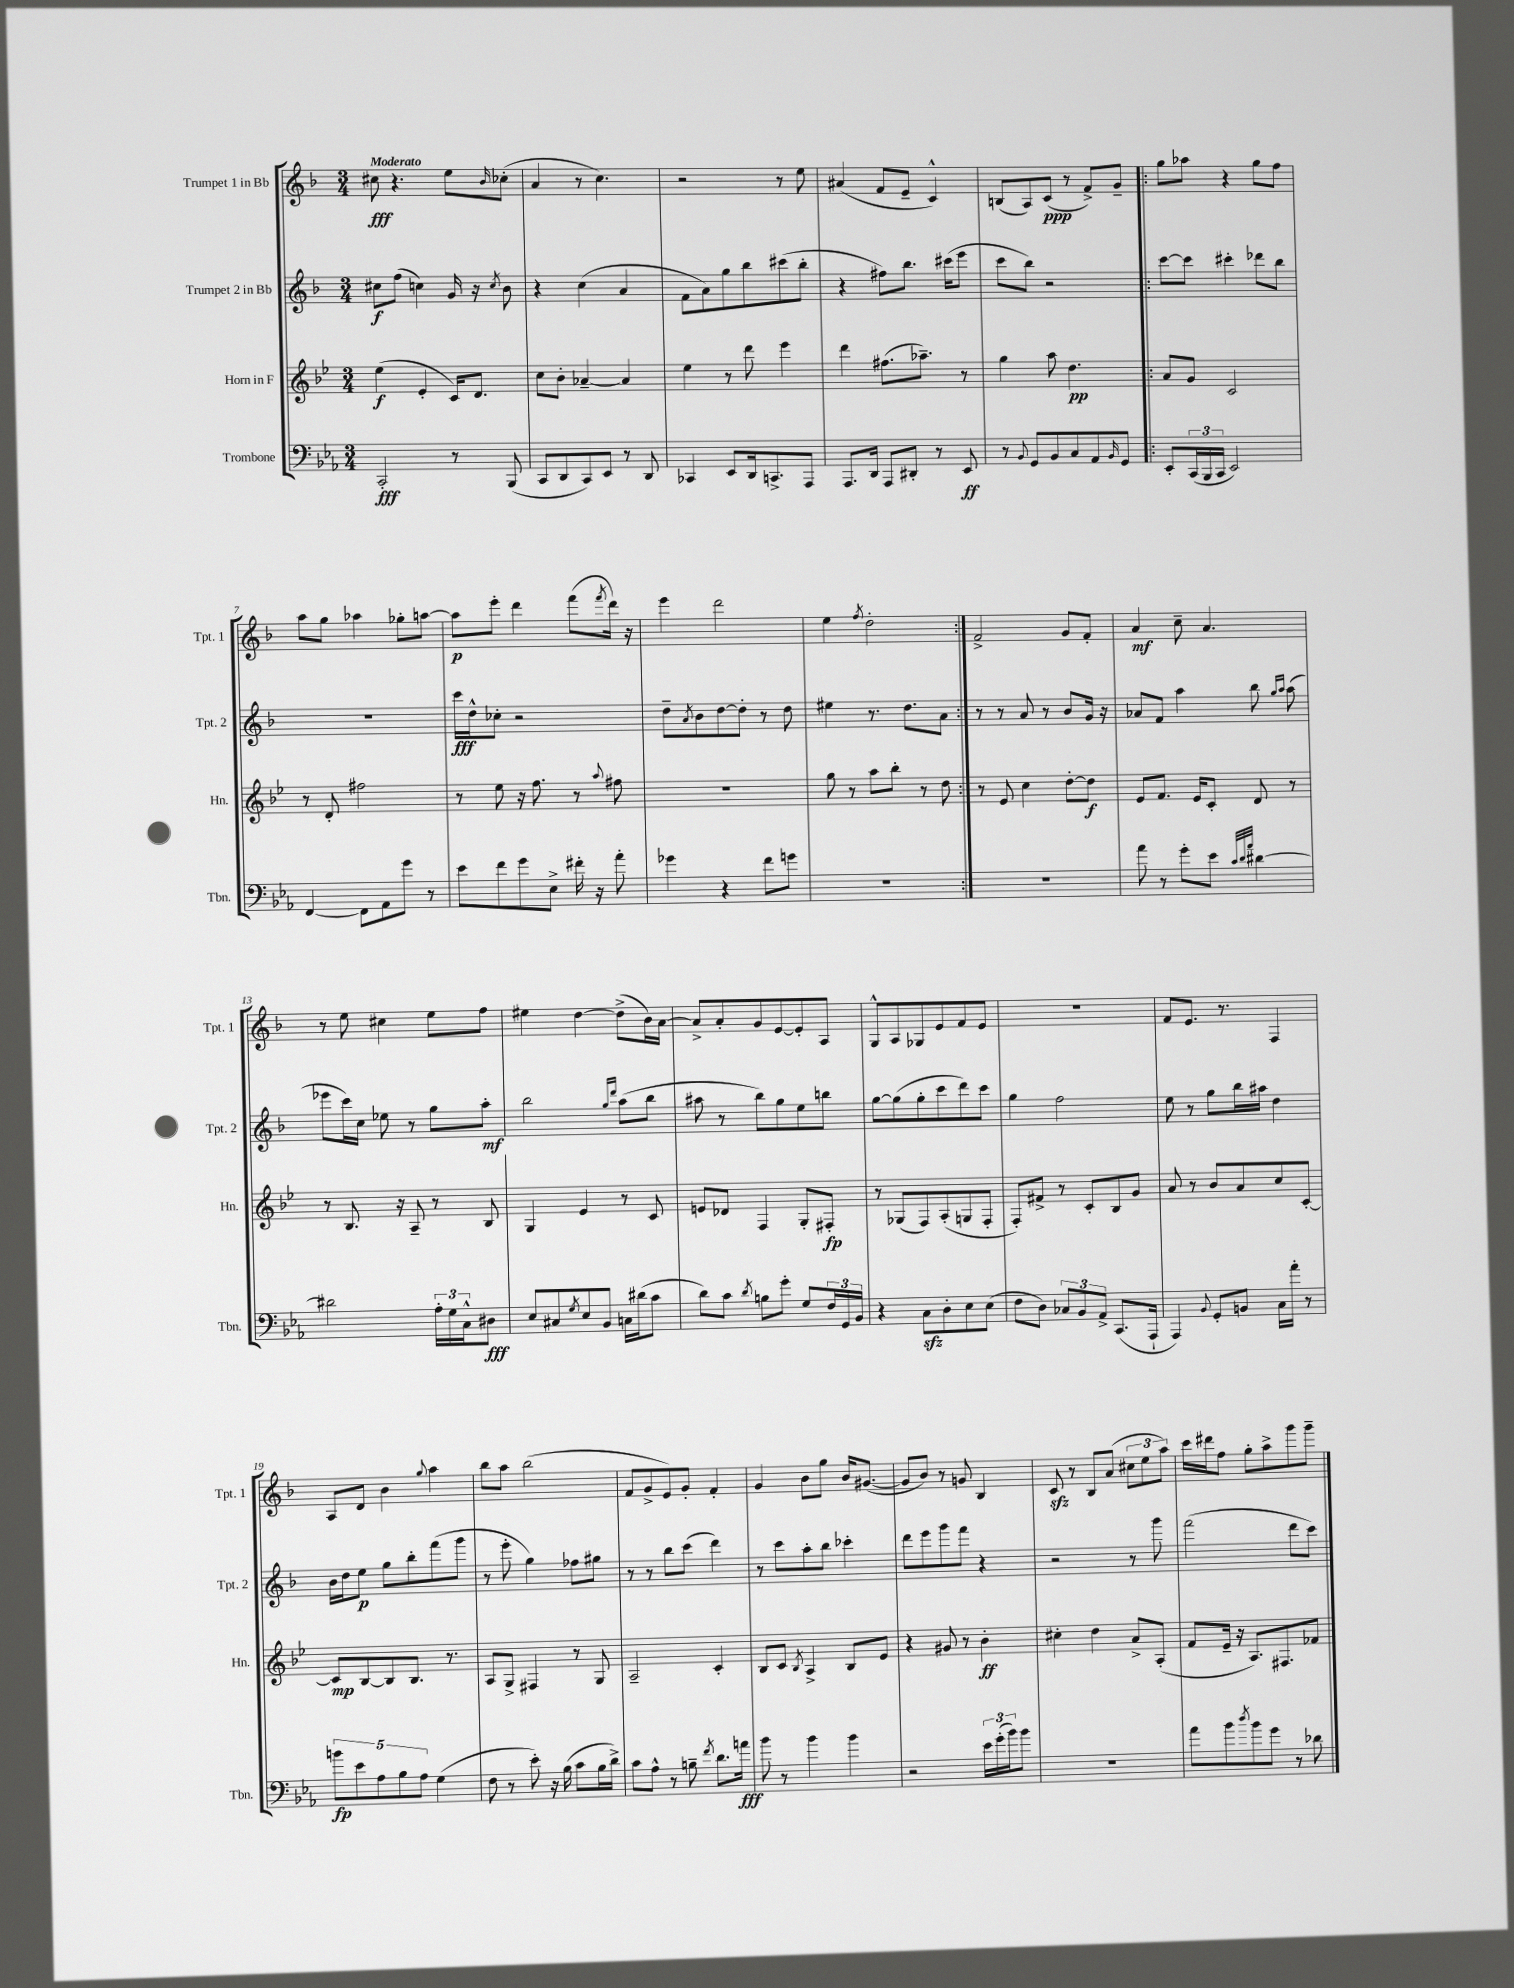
<<
\new StaffGroup <<
\new Staff = "s0" \with { instrumentName = "Trumpet 1 in Bb" shortInstrumentName = "Tpt. 1" } {
    \clef treble \key f \major \numericTimeSignature \time 3/4 \tempo "Moderato"
    cis''8\fff r4. e''8 \grace { bes'16 } ces''8-.( |
    a'4 r8 c''4.) |
    r2 r8 e''8 |
    ais'4( f'8 e'8-- c'4-^) |
    b8( a8) c'8\ppp( r8 f'8->) g'8-- |
    \repeat volta 2 { g''8 aes''8 r4 g''8 f''8 |
    a''8 g''8 aes''4 ges''8-. a''8~ |
    a''8\p e'''8-. d'''4 f'''8( \acciaccatura { f'''8 } d'''16) r16 |
    e'''4 d'''2 |
    e''4 \acciaccatura { f''8 } d''2-. | }
    f'2-> g'8 f'8-. |
    a'4\mf c''8-- a'4. |
    r8 e''8 cis''4 e''8 f''8 |
    eis''4 d''4~ d''8->( bes'16) a'16~ |
    a'8-> a'8-. g'8 e'8~ e'8-. a8 |
    g8-^ a8 ges8 e'8 f'8 e'8 |
    R2. |
    f'8 e'8. r8. f4 |
    a8 d'8 bes'4 \appoggiatura { g''8 } a''4 |
    bes''8 a''8 bes''2( |
    f'8 g'8-> e'8) g'8-. f'4-. |
    g'4 bes'8 g''8 bes'16 gis'8.~( |
    gis'8 bes'8) r8 g'8 bes4 |
    c'8\sfz r8 bes8 a'8( \tuplet 3/2 { cis''8 e''8 a''8) } |
    c'''16 dis'''16 f''8 g''8-. a''8-> g'''8 g'''8-- \bar "|." |
}
\new Staff = "s1" \with { instrumentName = "Trumpet 2 in Bb" shortInstrumentName = "Tpt. 2" } {
    \clef treble \key f \major \numericTimeSignature \time 3/4
    cis''8\f f''8( c''4) g'16 r16 \acciaccatura { c''8 } bes'8 |
    r4 c''4( a'4 |
    f'8 a'8) g''8 bes''8 cis'''8( bes''8-. |
    r4 fis''8) bes''8. cis'''16( e'''8 |
    c'''8 bes''8) r2 |
    \repeat volta 2 { c'''8~ c'''8 cis'''4-. des'''8 bes''8 |
    R2. |
    c'''16\fff d''16-^ ces''8-. r2 |
    d''8-- \acciaccatura { a'8 } bes'8 d''8~ d''8-. r8 d''8 |
    eis''4 r8. d''8. a'8 | }
    r8 r8 a'8 r8 bes'8 g'16 r16 |
    aes'8 f'8 a''4 bes''8 \grace { g''16 a''16 } a''8( |
    ees'''8 c'''16) c''16 ees''8 r8 g''8 a''8-.\mf |
    bes''2 \grace { g''16 d'''16 } a''8( bes''8 |
    ais''8 r8 bes''8) g''8 e''8 b''8 |
    g''8~ g''8( g''8-. c'''8 d'''8) c'''8 |
    g''4 f''2 |
    e''8 r8 g''8 bes''16 ais''16 d''4 |
    bes'16 d''16 e''8\p g''8 bes''8-. f'''8( g'''8 |
    r8 e'''8-. g''4) fes''8 gis''8 |
    r8 r8 bes''8 c'''8( d'''4) |
    r8 c'''8 a''8-. bes''8 ces'''4-. |
    d'''8 e'''8 g'''8 f'''8 r4 |
    r2 r8 g'''8 |
    f'''2( d'''8 c'''8) \bar "|." |
}
\new Staff = "s2" \with { instrumentName = "Horn in F" shortInstrumentName = "Hn." } {
    \clef treble \key bes \major \numericTimeSignature \time 3/4
    ees''4\f( ees'4-. c'16) d'8. |
    c''8 bes'8-. aes'4~-- aes'4 |
    ees''4 r8 d'''8 ees'''4 |
    d'''4 fis''8.( aes''8.--) r8 |
    g''4 a''8 d''4.\pp |
    \repeat volta 2 { a'8 g'8 c'2 |
    r8 d'8-. fis''2 |
    r8 ees''8 r16 f''8. r8 \appoggiatura { a''8 } fis''8 |
    R2. |
    g''8 r8 a''8 bes''8-. r8 d''8 | }
    r8 ees'8 c''4 d''8~-. d''8\f |
    ees'8 f'8. ees'16 c'8-. d'8 r8 |
    r8 bes8. r16 a8-- r8 bes8 |
    g4 ees'4 r8 c'8 |
    e'8 des'8 f4 g8-. fis8-.\fp |
    r8 ges8( f8) a8-.( g8 f8-. |
    f8-.) fis'8-> r8 c'8-. bes8 g'8 |
    a'8 r8 bes'8 a'8 c''8 c'8~-. |
    c'8\mp bes8~ bes8 bes8. r8. |
    a8 g8-> fis4 r8 g8 |
    a2-- c'4-. |
    bes8 c'8 \acciaccatura { bes8 } a4-> bes8 ees'8 |
    r4 gis'8 r8 bes'4-.\ff |
    cis''4-. d''4 a'8-> a8-.( |
    f'8 ees'16-- r16 a8.) fis8. fes'8 \bar "|." |
}
\new Staff = "s3" \with { instrumentName = "Trombone" shortInstrumentName = "Tbn." } {
    \clef bass \key ees \major \numericTimeSignature \time 3/4
    c,2-.\fff r8 bes,,8( |
    c,8 d,8 c,8) ees,8 r8 d,8 |
    ces,4 ees,8 d,16 c,8.-> aes,,8 |
    aes,,8. d,16 aes,,8 dis,8-. r8 ees,8\ff |
    r8 \appoggiatura { bes,8 } g,8 bes,8 c8 aes,8 \grace { bes,16 } g,8 |
    \repeat volta 2 { ees,8-. \tuplet 3/2 { c,16( bes,,16 c,16 } ees,2) |
    f,4~ f,8 aes,8 g'8 r8 |
    ees'8 f'8 g'8 ees8-> fis'16-. r16 aes'8-. |
    ges'4 r4 f'8 g'8 |
    R2. | }
    R2. |
    aes'8 r8 g'8-. ees'8 \grace { c'32 d'32 aes'32 } dis'4~ |
    dis'2 \tuplet 3/2 { aes16-. g16 c16-^ } dis8\fff |
    ees8 cis8 \acciaccatura { g8 } ees8 bes,8 c16 dis'16( c'8 |
    d'8) c'8 \acciaccatura { d'8 } b8 g'8-. g8 \tuplet 3/2 { f16 g,16 bes,16 } |
    r4 c8\sfz d8-. ees8 ees8( |
    f8 d8) \tuplet 3/2 { ces8 bes,8 aes,8-> } c,8.( aes,,16-! |
    aes,,4) \appoggiatura { bes,8 } g,8-. b,8 c16 aes'16-. r8 |
    \tuplet 5/4 { b'8\fp ees'8 aes8 bes8 aes8 } g4( |
    f8 r8 ees'8-.) r16 bes16( c'8 bes16 d'16->) |
    c'8 aes8-^ r8 b8-- \acciaccatura { f'8 } d'8. a'16\fff |
    bes'8 r8 bes'4 bes'4 |
    r2 \tuplet 3/2 { ees'16 g'16-.( bes'16) } bes'8 |
    R2. |
    aes'8 bes'8 \acciaccatura { d''8 } bes'8 g'8 r8 des'8 \bar "|." |
}
>>
>>
